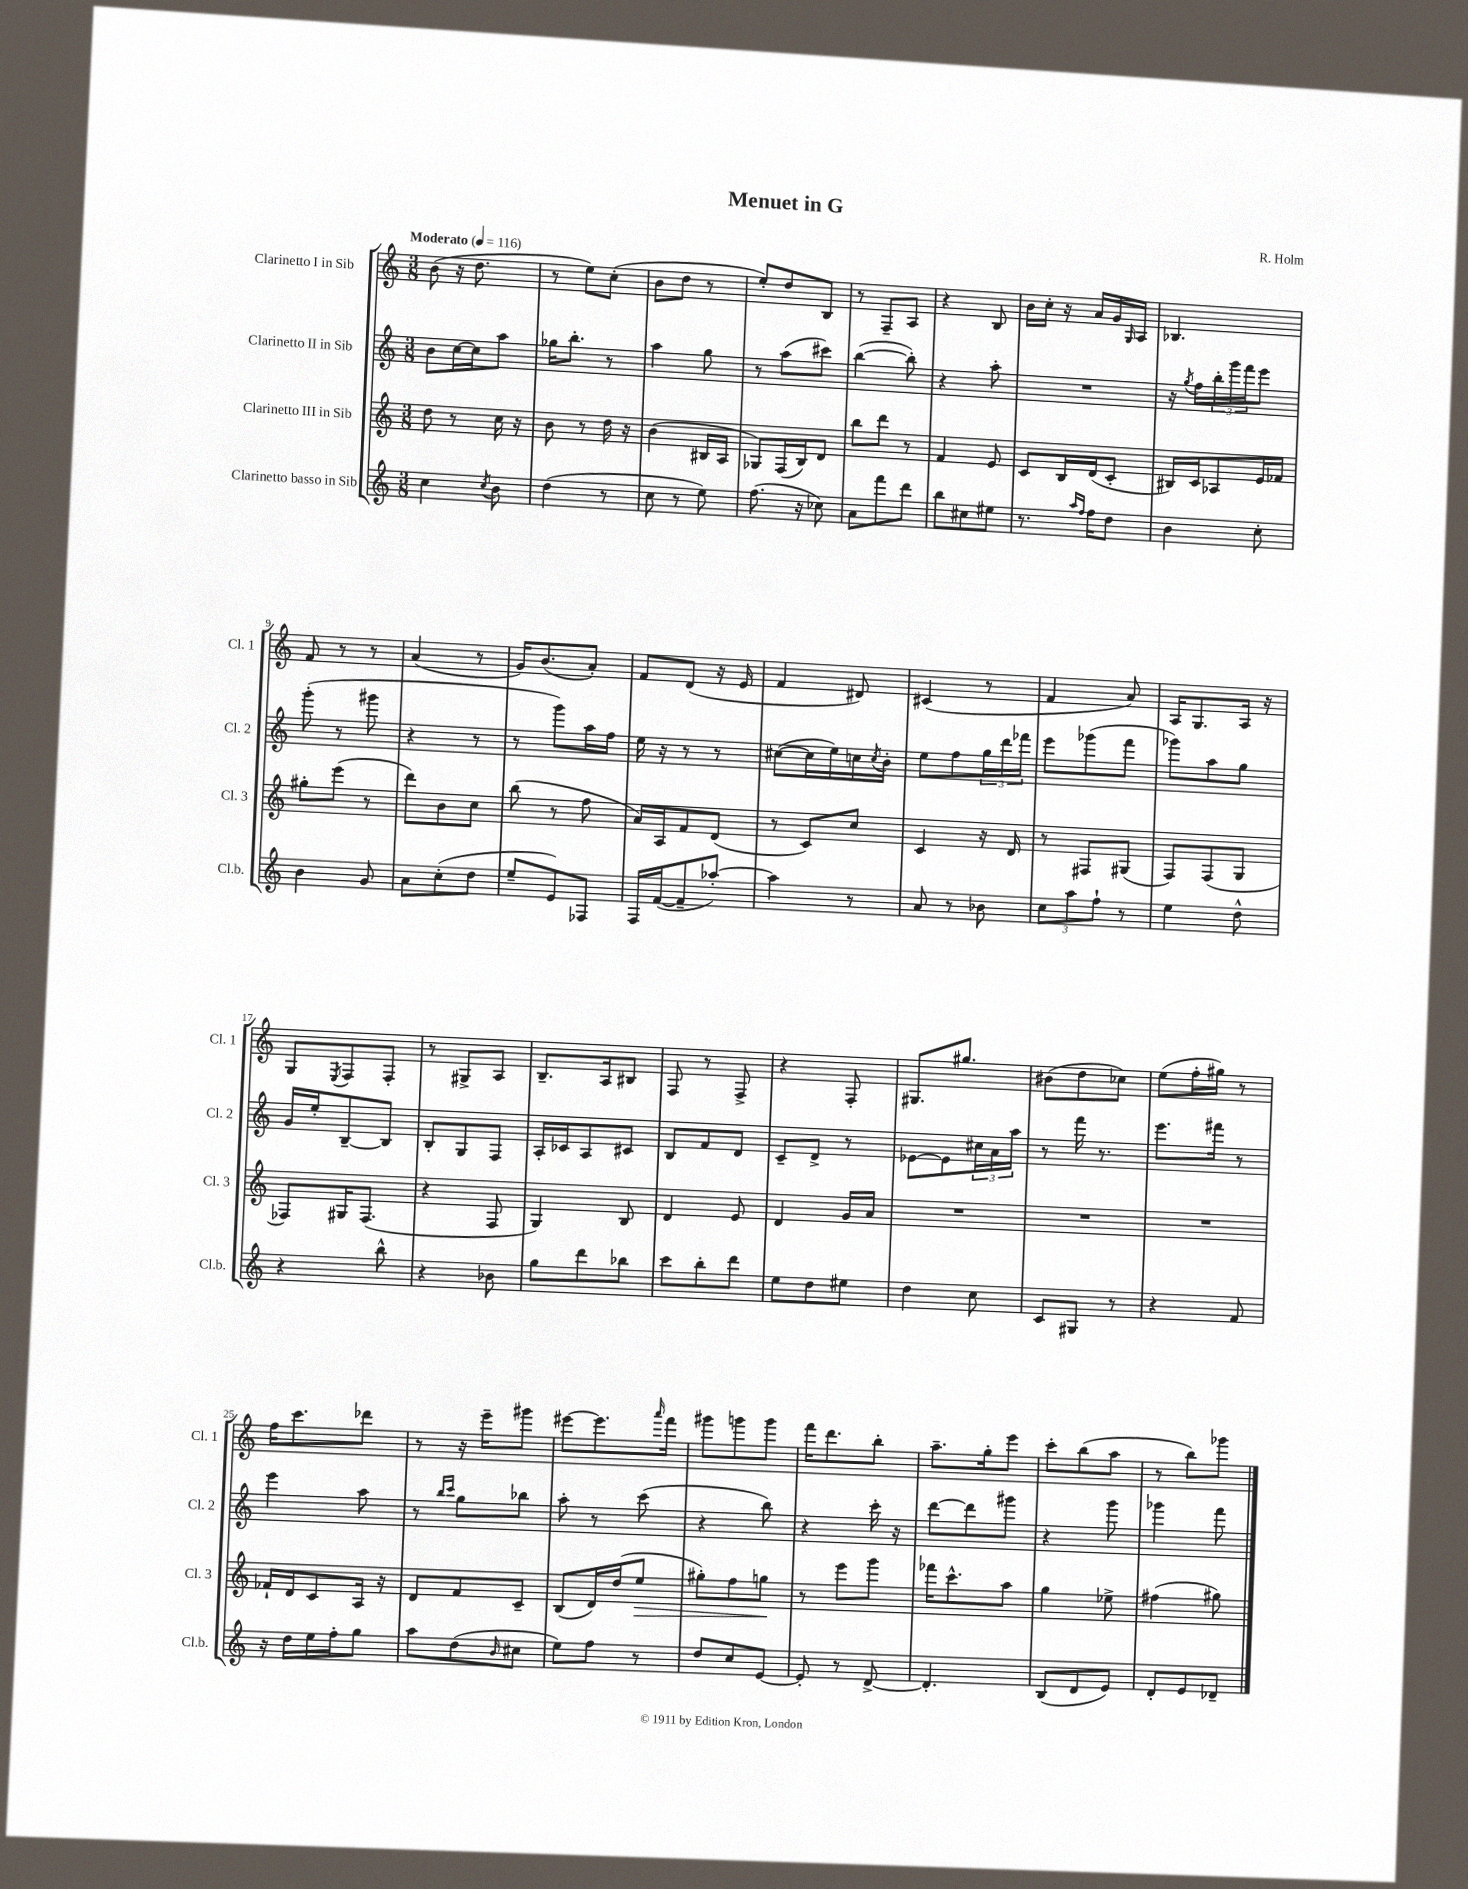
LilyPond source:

\header { title = "Menuet in G" composer = "R. Holm" }
<<
\new StaffGroup <<
\new Staff = "s0" \with { instrumentName = "Clarinetto I in Sib" shortInstrumentName = "Cl. 1" } {
    \clef treble \key c \major \numericTimeSignature \time 3/8 \tempo "Moderato" 4 = 116
    b'8( r16 d''8. |
    r8 e''8) c''8-.( |
    b'8 d''8 r8 |
    e''8-.) d''8 b8 |
    r8 f8-- a8 |
    r4 b8 |
    b'16 c''16-. r16 a'16 g'16 \grace { g16 } a16 |
    bes4. |
    f'8 r8 r8 |
    a'4( r8 |
    g'16) b'8.( a'8-.) |
    f'8 d'8( r16 e'16 |
    f'4 dis'8) |
    cis'4( r8 |
    f'4 a'8) |
    a16 g8. a16 r16 |
    g8 \acciaccatura { e8 } f8 f8-. |
    r8 gis8-> a8 |
    b8.-- a16 bis8 |
    f8 r8 f8-> |
    r4 f8-. |
    gis8. gis''8. |
    bis'8( d''8 ces''8) |
    e''8( f''16-. gis''16) r8 |
    f''16 c'''8. des'''8 |
    r8 r16 e'''16-- gis'''8 |
    eis'''8~ eis'''8. \grace { a'''16 } f'''16 |
    gis'''8 g'''8 g'''8 |
    f'''16 d'''8. b''8-. |
    a''8.-- g''16-. e'''8 |
    c'''8-. b''8( a''8 |
    r8 b''8) ges'''8 \bar "|." |
}
\new Staff = "s1" \with { instrumentName = "Clarinetto II in Sib" shortInstrumentName = "Cl. 2" } {
    \clef treble \key c \major \numericTimeSignature \time 3/8
    b'8 c''16~ c''16 a''8 |
    ges''16 b''8.-. r8 |
    a''4 g''8 |
    r8 a''8( cis'''8) |
    b''4~( b''8-.) |
    r4 a''8-. |
    R4. |
    r16 \acciaccatura { g''8 } f''16 \tuplet 3/2 { b''16-. g'''16 f'''16 } e'''8 |
    g'''8-.( r8 gis'''8 |
    r4 r8 |
    r8 g'''8) a''16 f''16 |
    e''16 r16 r8 r8 |
    cis''8~( cis''16 e''16) c''16 \acciaccatura { c''8 } b'16-. |
    e''8 f''8 \tuplet 3/2 { g''16 d'''16 fes'''16 } |
    e'''8 ges'''8( f'''8 |
    ges'''8) a''8 g''8 |
    g'16 e''16-. b8~-- b8 |
    b8-. g8 f8 |
    a16-. ces'16 a8 cis'8 |
    b8 f'8 d'8 |
    c'8-- d'8-> r8 |
    ees'8~ ees'8 \tuplet 3/2 { cis''16 a'16 a''16 } |
    r8 f'''16 r8. |
    e'''8. fis'''16 r8 |
    e'''4 a''8 |
    r8 \grace { b''16 c'''16 } g''8 bes''8 |
    a''8-. r8 c'''8( |
    r4 b''8) |
    r4 c'''16-. r16 |
    d'''8~ d'''8 gis'''8 |
    r4 g'''8 |
    ges'''4 f'''8 \bar "|." |
}
\new Staff = "s2" \with { instrumentName = "Clarinetto III in Sib" shortInstrumentName = "Cl. 3" } {
    \clef treble \key c \major \numericTimeSignature \time 3/8
    d''8 r8 c''16 r16 |
    b'8 r8 d''16 r16 |
    b'4( bis16 a16 |
    ges8) f16( b16) d'8 |
    b''8 d'''8 r8 |
    f'4 e'8 |
    c'8 b16 d'16( c'8-. |
    bis16) c'16 aes8 e'16 fes'16 |
    gis''8-. e'''8( r8 |
    d'''8) b'8 c''8 |
    b''8( r8 f''8 |
    a'16) a16 f'8 d'8( |
    r8 c'8) c''8 |
    c'4 r16 d'16 |
    r8 fis8 gis8( |
    f8) f8( g8 |
    fes8) gis16 fes8.( |
    r4 f8 |
    g4) b8 |
    d'4 e'8 |
    d'4 g'16 a'16 |
    R4. |
    R4. |
    R4. |
    fes'16-! d'16 c'8 a16 r16 |
    d'8 f'8 c'8-- |
    b8( d'16) d''16( e''8\> |
    gis''8-.) f''8 g''8\! |
    r8 e'''8 g'''8 |
    fes'''16 c'''8.-^ a''8 |
    g''4 ees''8-> |
    fis''4( gis''8) \bar "|." |
}
\new Staff = "s3" \with { instrumentName = "Clarinetto basso in Sib" shortInstrumentName = "Cl.b." } {
    \clef treble \key c \major \numericTimeSignature \time 3/8
    c''4 \acciaccatura { c''8 } b'8 |
    d''4( r8 |
    c''8 r8 e''8) |
    f''8.( r16 ces''8) |
    a'8 f'''8 d'''8 |
    b''8 cis''8 eis''8 |
    r8. \grace { a''16 f''16 } f''16 d''8 |
    b'4 c''8-. |
    b'4 g'8 |
    a'8 c''8-.( d''8 |
    e''8-- e'8) fes8 |
    f16 f'16~( f'8-- aes''8~-.) |
    aes''4 r8 |
    a'8 r8 bes'8 |
    \tuplet 3/2 { c''8 a''8 f''8-! } r8 |
    e''4 d''8-^ |
    r4 b''8-^ |
    r4 bes'8 |
    g''8 d'''8 bes''8 |
    c'''8 b''8-. d'''8 |
    e''8 d''8 eis''8 |
    d''4 c''8 |
    c'8 gis8 r8 |
    r4 f'8 |
    r16 d''16 e''16 f''16-. g''8 |
    a''8 d''8( \grace { b'16 } cis''8 |
    e''8) f''8 r8 |
    d''8 c''8 e'8~ |
    e'8-. r8 d'8~-> |
    d'4.-. |
    b8( d'8 e'8) |
    d'8-. e'8 des'8-- \bar "|." |
}
>>
>>
